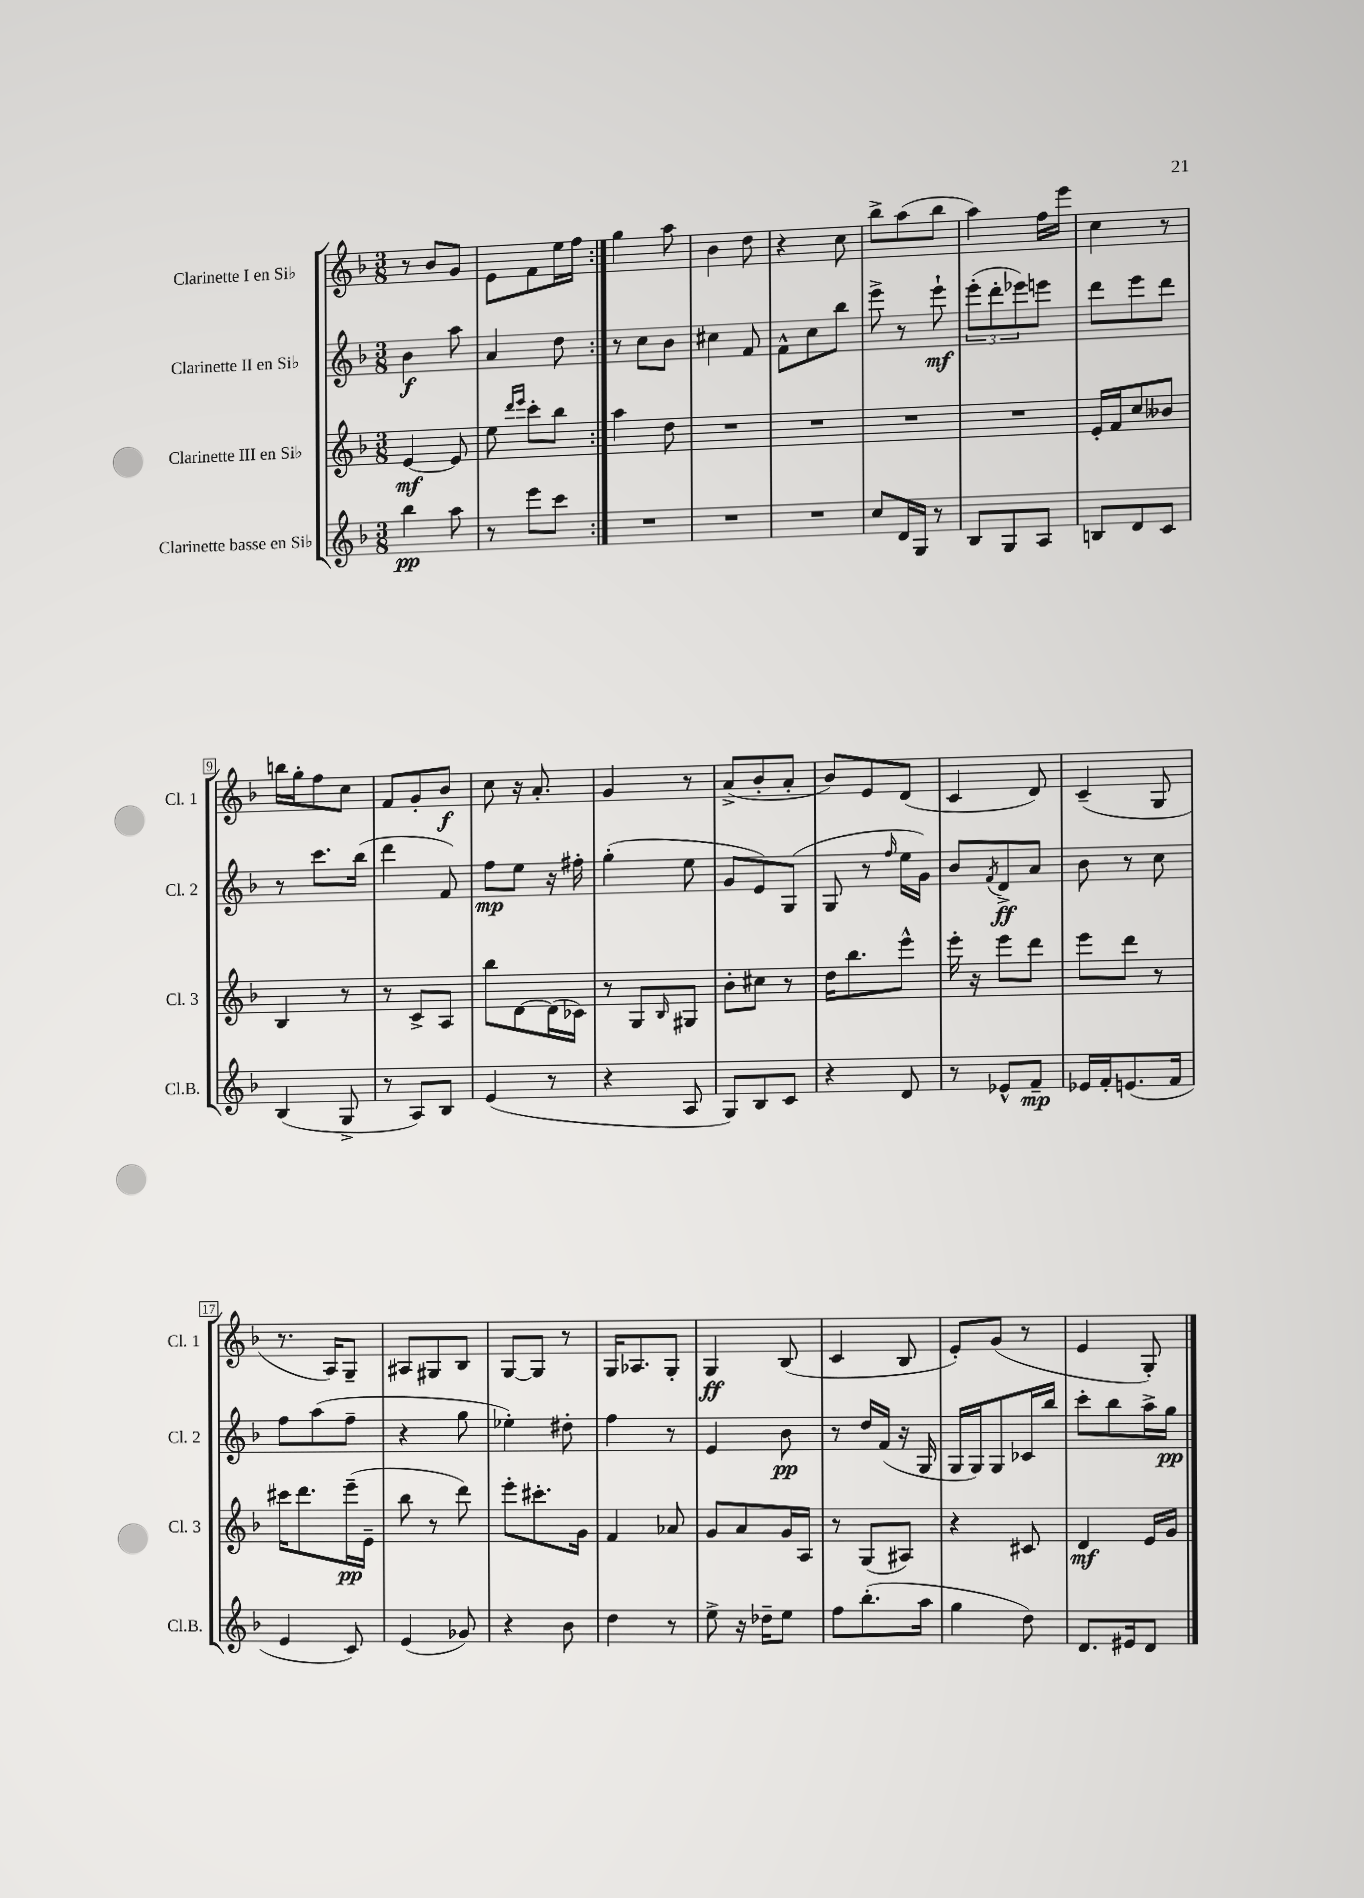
<<
\new StaffGroup <<
\new Staff = "s0" \with { instrumentName = "Clarinette I en Sib" shortInstrumentName = "Cl. 1" } {
    \clef treble \key f \major \numericTimeSignature \time 3/8
    \repeat volta 2 { r8 bes'8 g'8 |
    e'8 f'8 e''16 f''16 | }
    g''4 a''8 |
    bes'4 d''8 |
    r4 c''8 |
    bes''8-> a''8( bes''8 |
    a''4) f''16 e'''16 |
    c''4 r8 |
    b''16 g''16-. f''8 c''8 |
    f'8 g'8-. bes'8\f |
    c''8 r16 a'8.-. |
    g'4 r8 |
    a'8->( bes'8-. a'8-. |
    bes'8) e'8 d'8( |
    c'4 d'8) |
    c'4--( g8 |
    r8. a16) g8-- |
    ais8 gis8 bes8 |
    g8~ g8 r8 |
    g16 aes8. g8-. |
    g4\ff bes8( |
    c'4 bes8 |
    e'8-.) g'8( r8 |
    e'4 g8-.) \bar "|." |
}
\new Staff = "s1" \with { instrumentName = "Clarinette II en Sib" shortInstrumentName = "Cl. 2" } {
    \clef treble \key f \major \numericTimeSignature \time 3/8
    \repeat volta 2 { bes'4\f a''8 |
    a'4 d''8 | }
    r8 c''8 bes'8 |
    cis''4 f'8 |
    f'8-^ c''8 bes''8 |
    e'''8-> r8 e'''8-!\mf |
    \tuplet 3/2 { e'''8-.( d'''8-. ees'''8) } e'''8 |
    d'''8 e'''8 d'''8 |
    r8 c'''8. bes''16( |
    d'''4 f'8) |
    f''8\mp e''8 r16 fis''16-. |
    g''4-.( e''8 |
    g'8 e'8) g8( |
    g8 r8 \grace { f''16 } e''16 g'16) |
    bes'8 \acciaccatura { f'8 } d'8->\ff a'8 |
    bes'8 r8 c''8 |
    f''8 a''8( f''8-- |
    r4 g''8 |
    ees''4-.) dis''8-. |
    f''4 r8 |
    e'4 bes'8\pp |
    r8 d''16 f'16( r16 g16 |
    g16 g16) g8 ces'16 bes''16 |
    c'''8-. bes''8 a''16-> g''16\pp \bar "|." |
}
\new Staff = "s2" \with { instrumentName = "Clarinette III en Sib" shortInstrumentName = "Cl. 3" } {
    \clef treble \key f \major \numericTimeSignature \time 3/8
    \repeat volta 2 { e'4~\mf e'8 |
    e''8 \grace { d'''16 e'''16 } c'''8-. bes''8 | }
    a''4 d''8 |
    R4. |
    R4. |
    R4. |
    R4. |
    e'16-. f'16 c''8 beses'8 |
    bes4 r8 |
    r8 c'8-> a8 |
    bes''8 d'8~ d'16( ces'16) |
    r8 g8 \grace { bes16 } gis8 |
    bes'8-. cis''8 r8 |
    d''16 bes''8. e'''8-^ |
    e'''16-. r16 e'''8 d'''8 |
    e'''8 d'''8 r8 |
    cis'''16 d'''8. e'''16--\pp( e'16-- |
    bes''8 r8 d'''8) |
    e'''8-. cis'''8.-. g'16 |
    f'4 aes'8 |
    g'8 a'8 g'16 a16 |
    r8 g8( ais8) |
    r4 cis'8 |
    d'4\mf e'16 g'16 \bar "|." |
}
\new Staff = "s3" \with { instrumentName = "Clarinette basse en Sib" shortInstrumentName = "Cl.B." } {
    \clef treble \key f \major \numericTimeSignature \time 3/8
    \repeat volta 2 { bes''4\pp a''8 |
    r8 e'''8 c'''8 | }
    R4. |
    R4. |
    R4. |
    c''8 d'16 g16 r8 |
    bes8 g8 a8 |
    b8 d'8 c'8 |
    bes4( g8-> |
    r8 a8) bes8 |
    e'4( r8 |
    r4 a8 |
    g8) bes8 c'8 |
    r4 d'8 |
    r8 ees'8-^ f'8--\mp |
    ees'16 f'16-. e'8.( f'16 |
    e'4 c'8) |
    e'4( ges'8) |
    r4 bes'8 |
    d''4 r8 |
    e''8-> r16 des''16-- e''8 |
    f''8 bes''8.-.( a''16 |
    g''4 d''8) |
    d'8. eis'16 d'8 \bar "|." |
}
>>
>>
\layout { \context { \Score \override BarNumber.stencil = #(make-stencil-boxer 0.1 0.3 ly:text-interface::print) } }
